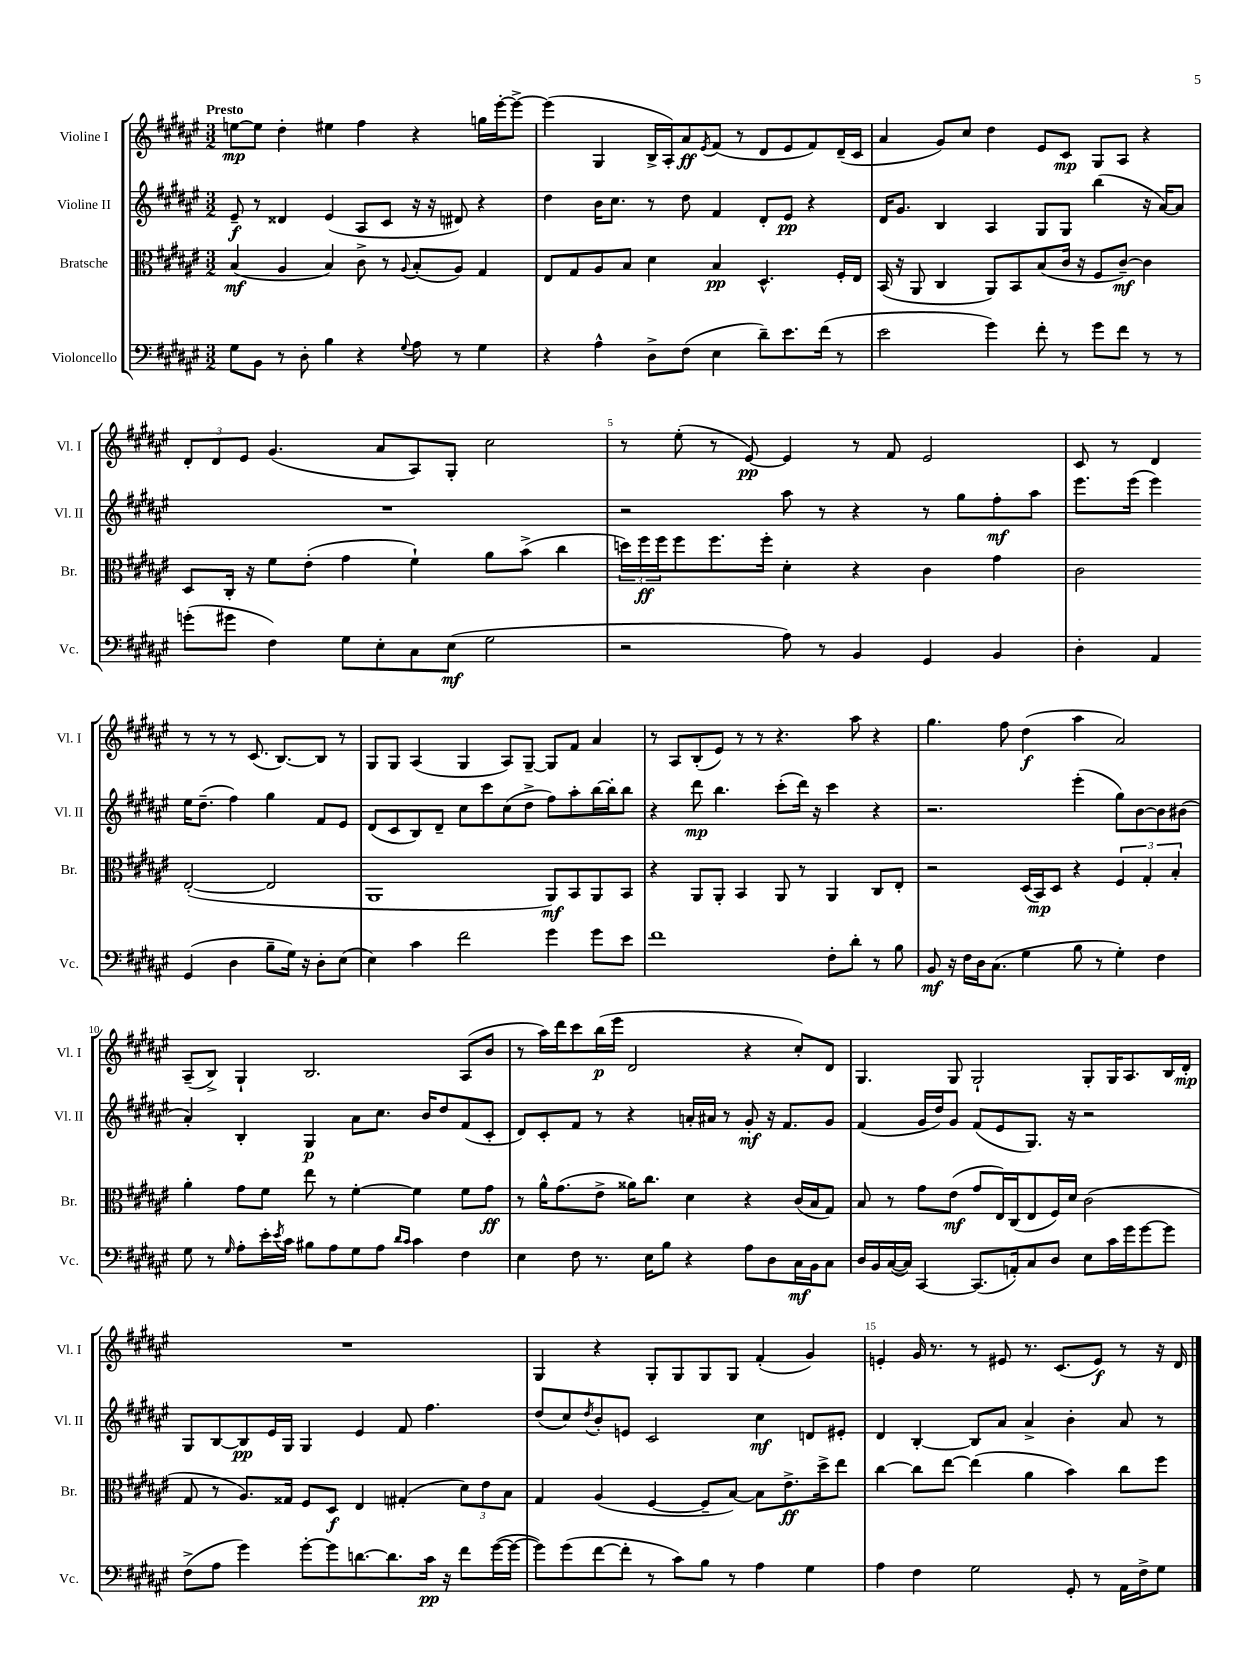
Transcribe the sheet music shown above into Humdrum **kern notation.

**kern	**dynam	**kern	**dynam	**kern	**dynam	**kern	**dynam
*part4	*part4	*part3	*part3	*part2	*part2	*part1	*part1
*staff4	*staff4	*staff3	*staff3	*staff2	*staff2	*staff1	*staff1
*I"Violoncello	*	*I"Bratsche	*	*I"Violine II	*	*I"Violine I	*
*I'Vc.	*	*I'Br.	*	*I'Vl. II	*	*I'Vl. I	*
*clefF4	*	*clefC3	*	*clefG2	*	*clefG2	*
*k[f#c#g#d#a#e#]	*	*k[f#c#g#d#a#e#]	*	*k[f#c#g#d#a#e#]	*	*k[f#c#g#d#a#e#]	*
*M3/2	*	*M3/2	*	*M3/2	*	*M3/2	*
=1	=1	=1	=1	=1	=1	=1	=1
!	!	!	!	!	!	!LO:TX:a:B:t=Presto	!
8G#\L	.	(4B/	mf	8e#~/	f	[8een\L	mp
8BB\J	.	.	.	8r	.	8ee\J]	.
8r	.	4A#/	.	4d##X/	.	4dd#'\	.
8D#'\	.	.	.	.	.	.	.
4B\	.	4B/)	.	(4e#/	.	4ee#X\	.
4r	.	8c#^\	.	8A#/L	.	4ff#\	.
.	.	8r	.	8c#/J	.	.	.
8qqG#/	.	8qqA#/	.	.	.	.	.
8A#\	.	(8B'/L	.	16r	.	4r	.
.	.	.	.	16r	.	.	.
8r	.	8A#/J)	.	8d#X/)	.	.	.
4G#\	.	4G#/	.	4r	.	16ggn\LL	.
.	.	.	.	.	.	[16eee#'\J	.
.	.	.	.	.	.	8eee#^\J_	.
=2	=2	=2	=2	=2	=2	=2	=2
4r	.	8E#/L	.	4dd#\	.	(4eee#\]	.
.	.	8G#/	.	.	.	.	.
4A#^^\	.	8A#/	.	16b\KL	.	4G#/	.
.	.	.	.	8.cc#\J	.	.	.
.	.	8B/J	.	.	.	.	.
8D#^\L	.	4d#\	.	8r	.	16B^/LL	.
.	.	.	.	.	.	16A#'/J)	.
(8F#\J	.	.	.	8dd#\	.	8a#/	ff
.	.	.	.	.	.	8qe#/	.
4E#\	.	4B/	pp	4f#/	.	(8f#/J	.
.	.	.	.	.	.	8r	.
8d#~\L)	.	4.D#^^/	.	8d#'/L	.	8d#/L	.
8.e#\	.	.	.	8e#/J	pp	8e#/	.
.	.	.	.	4r	.	8f#/)	.
(16f#\Jk	.	.	.	.	.	.	.
8r	.	16F#'/LL	.	.	.	(16d#~/L	.
.	.	16E#/JJ	.	.	.	16c#/JJ	.
=3	=3	=3	=3	=3	=3	=3	=3
2e#\	.	(16BB/	.	16d#/KL	.	4a#/	.
.	.	16r	.	8.g#/J	.	.	.
.	.	8AA#/	.	.	.	.	.
.	.	4C#/	.	4B/	.	8g#/L)	.
.	.	.	.	.	.	8cc#/J	.
4g#\)	.	8AA#/L)	.	4A#/	.	4dd#\	.
.	.	8BB/	.	.	.	.	.
8f#'\	.	(8B/	.	8G#/L	.	8e#/L	.
8r	.	16c#/Jk	.	8G#/J	.	8c#/J	mp
.	.	16r	.	.	.	.	.
8g#\L	.	8F#/L	.	(4bb\	.	8G#/L	.
8f#\J	.	[8c#~/J)	mf	.	.	8A#/J	.
8r	.	4c#\]	.	16r	.	4r	.
.	.	.	.	[16a#/KL)	.	.	.
8r	.	.	.	8a#/J]	.	.	.
!!LO:LB:g=z
=4	=4	=4	=4	=4	=4	=4	=4
(8gn'\L	.	8D#/L	.	1.r	.	12d#'/L	.
.	.	.	.	.	.	12d#/	.
8g#X\J	.	16C#'/Jk	.	.	.	.	.
.	.	.	.	.	.	12e#/J	.
.	.	16r	.	.	.	.	.
4F#\)	.	8f#\L	.	.	.	(4.g#/	.
.	.	(8e#'\J	.	.	.	.	.
8G#\L	.	4g#\	.	.	.	.	.
8E#'\	.	.	.	.	.	8a#/L	.
8C#\	.	4f#`\)	.	.	.	8A#/)	.
(8E#\J	mf	.	.	.	.	8G#'/J	.
2G#\	.	8a#\L	.	.	.	2cc#\	.
.	.	(8b^\J	.	.	.	.	.
.	.	4cc#\	.	.	.	.	.
=5	=5	=5	=5	=5	=5	=5	=5
2r	.	24ddn\LL)	.	2r	.	8r	.
.	.	24ff#\	ff	.	.	.	.
.	.	24ff#\J	.	.	.	.	.
.	.	8ff#\	.	.	.	(8ee#'\	.
.	.	8.ff#\	.	.	.	8r	.
.	.	.	.	.	.	[8e#/)	pp
.	.	16ff#'\Jk	.	.	.	.	.
8A#\)	.	4d#'\	.	8aa#\	.	4e#/]	.
8r	.	.	.	8r	.	.	.
4BB/	.	4r	.	4r	.	8r	.
.	.	.	.	.	.	8f#/	.
4GG#/	.	4c#\	.	8r	.	2e#/	.
.	.	.	.	8gg#\L	.	.	.
4BB/	.	4g#\	.	8ff#'\	mf	.	.
.	.	.	.	8aa#\J	.	.	.
=6	=6	=6	=6	=6	=6	=6	=6
4D#'\	.	2c#\	.	8.eee#\L	.	8c#/	.
.	.	.	.	.	.	8r	.
.	.	.	.	(16eee#\Jk	.	.	.
4AA#/	.	.	.	4eee#\)	.	4d#/	.
(4GG#/	.	([2E#'/	.	16ee#\KL	.	8r	.
.	.	.	.	(8.dd#~\J	.	.	.
.	.	.	.	.	.	8r	.
4D#\	.	.	.	4ff#\)	.	8r	.
.	.	.	.	.	.	(8.c#/	.
8B~\L	.	2E#/]	.	4gg#\	.	.	.
.	.	.	.	.	.	[8.B/L)	.
16G#\Jk)	.	.	.	.	.	.	.
16r	.	.	.	.	.	.	.
8D#'\L	.	.	.	8f#/L	.	8B/J]	.
(8E#\J	.	.	.	8e#/J	.	8r	.
!!LO:LB:g=z
=7	=7	=7	=7	=7	=7	=7	=7
4E#\)	.	1AA#	.	(8d#/L	.	8G#/L	.
.	.	.	.	8c#/	.	8G#/J	.
4c#\	.	.	.	8B/)	.	(4A#/	.
.	.	.	.	8d#~/J	.	.	.
2f#\	.	.	.	8cc#\L	.	4G#/	.
.	.	.	.	8ccc#\	.	.	.
.	.	.	.	(8cc#\	.	8A#/L)	.
.	.	.	.	8dd#^\J	.	[8G#~/J	.
4g#\	.	8AA#/L)	mf	8ff#\L)	.	8G#/L]	.
.	.	8BB/	.	8aa#'\	.	8f#/J	.
8g#\L	.	8AA#/	.	[16bb\L	.	4a#/	.
.	.	.	.	16bb'\J]	.	.	.
8e#\J	.	8BB/J	.	8bb\J	.	.	.
=8	=8	=8	=8	=8	=8	=8	=8
1f#	.	4r	.	4r	.	8r	.
.	.	.	.	.	.	8A#/L	.
.	.	8AA#/L	.	8ddd#\	mp	(8B'/	.
.	.	8AA#'/J	.	4.bb\	.	8e#/J)	.
.	.	4BB/	.	.	.	8r	.
.	.	.	.	.	.	8r	.
.	.	8AA#/	.	(8ccc#'\L	.	4.r	.
.	.	8r	.	16ddd#\Jk)	.	.	.
.	.	.	.	16r	.	.	.
8F#'\L	.	4AA#/	.	4ccc#\	.	.	.
8d#'\J	.	.	.	.	.	8aa#\	.
8r	.	8C#/L	.	4r	.	4r	.
8B\	.	8E#'/J	.	.	.	.	.
=9	=9	=9	=9	=9	=9	=9	=9
8BB/	mf	2r	.	2.r	.	4.gg#\	.
16r	.	.	.	.	.	.	.
16F#\LL	.	.	.	.	.	.	.
16D#\J	.	.	.	.	.	.	.
(8.C#\J	.	.	.	.	.	.	.
.	.	.	.	.	.	8ff#\	.
4G#\	.	(16D#/LL	.	.	.	(4dd#\	f
.	.	16BB/J)	mp	.	.	.	.
.	.	8D#/J	.	.	.	.	.
8B\	.	4r	.	(4eee#'\	.	4aa#\	.
8r	.	.	.	.	.	.	.
4G#'\)	.	6F#/	.	8gg#\L)	.	2a#/)	.
.	.	.	.	[8b\	.	.	.
.	.	6G#'/	.	.	.	.	.
4F#\	.	.	.	8b\]	.	.	.
.	.	6B'/	.	.	.	.	.
.	.	.	.	(8b#X\J	.	.	.
!!LO:LB:g=z
=10	=10	=10	=10	=10	=10	=10	=10
8G#\	.	4a#'\	.	4a#'/)	.	(8A#~/L	.
8r	.	.	.	.	.	8B^/J)	.
16qqG#/	.	.	.	.	.	.	.
8A#'\L	.	8g#\L	.	4B'/	.	4G#`/	.
16e#'\L	.	8f#\J	.	.	.	.	.
8qe#/	.	.	.	.	.	.	.
16c#\JJ	.	.	.	.	.	.	.
8B#X\L	.	8ee#\	.	4G#/	p	2.B/	.
8A#\	.	8r	.	.	.	.	.
8G#\	.	[4f#'\	.	8a#\L	.	.	.
8A#\J	.	.	.	8.cc#\J	.	.	.
16qqd#/LL	.	.	.	.	.	.	.
16qqc#/JJ	.	.	.	.	.	.	.
4c#\	.	4f#\]	.	.	.	.	.
.	.	.	.	16b/KL	.	.	.
.	.	.	.	8dd#/	.	.	.
4F#\	.	8f#\L	.	(8f#/	.	(8A#/L	.
.	.	8g#\J	ff	8c#'/J	.	8b/J	.
=11	=11	=11	=11	=11	=11	=11	=11
4E#\	.	8r	.	8d#/L)	.	8r	.
.	.	16a#^^\KL	.	8c#'/	.	16aa#\LL)	.
.	.	(8.g#\	.	.	.	16ddd#\J	.
8F#\	.	.	.	8f#/J	.	8ccc#\	.
8.r	.	8e#^\J	.	8r	.	(16bb\L	p
.	.	.	.	.	.	16eee#\JJ	.
.	.	16a##X\KL)	.	4r	.	2d#/	.
16E#\KL	.	8.cc#\J	.	.	.	.	.
8B\J	.	.	.	.	.	.	.
4r	.	4d#\	.	16an'/LL	.	.	.
.	.	.	.	16a#X/JJ	.	.	.
.	.	.	.	8r	.	.	.
8A#\L	.	4r	.	8g#'/	mf	4r	.
8D#\	.	.	.	16r	.	.	.
.	.	.	.	8.f#/L	.	.	.
16C#\L	mf	(16c#/LL	.	.	.	8cc#'/L)	.
16BB\J	.	16B/J	.	.	.	.	.
8C#\J	.	8G#/J)	.	8g#/J	.	8d#/J	.
=12	=12	=12	=12	=12	=12	=12	=12
16D#/LL	.	8B/	.	(4f#/	.	4.G#/	.
16BB/	.	.	.	.	.	.	.
([16C#/	.	8r	.	.	.	.	.
16C#/JJ])	.	.	.	.	.	.	.
[4CC#/	.	8g#\L	.	16g#/LL	.	.	.
.	.	.	.	16dd#/J)	.	.	.
.	.	(8e#\J	mf	8g#/J	.	8G#/	.
(8.CC#/L]	.	8g#/L	.	(8f#/L	.	2G#`/	.
.	.	16E#/L)	.	8e#/	.	.	.
16AAn'/k)	.	(16C#/J	.	.	.	.	.
8C#/	.	8E#/	.	8.G#/J)	.	.	.
8D#/J	.	16F#/L)	.	.	.	.	.
.	.	16d#/JJ	.	16r	.	.	.
8E#\L	.	(2c#\	.	2r	.	8G#'/L	.
16c#\L	.	.	.	.	.	16G#/K	.
16g#\J	.	.	.	.	.	8.A#/	.
[8g#\	.	.	.	.	.	.	.
8g#\J]	.	.	.	.	.	16B/L	.
.	.	.	.	.	.	16d#'/JJ	mp
!!LO:LB:g=z
=13	=13	=13	=13	=13	=13	=13	=13
(8F#^\L	.	8G#/	.	8G#/L	.	1.r	.
8A#\J	.	8r	.	[8B/	.	.	.
4g#\)	.	8.A#/L)	.	8B/]	pp	.	.
.	.	.	.	16e#/L	.	.	.
.	.	16G##X/Jk	.	16G#/JJ	.	.	.
[8g#'\L	.	8F#/L	.	4G#/	.	.	.
8g#\]	.	8D#/J	f	.	.	.	.
[8.dn\	.	4E#/	.	4e#/	.	.	.
8.d\]	.	.	.	.	.	.	.
.	.	(4G#X'/	.	8f#/	.	.	.
16c#\Jk	pp	.	.	4.ff#\	.	.	.
16r	.	.	.	.	.	.	.
8f#\L	.	12d#\L)	.	.	.	.	.
.	.	12e#\	.	.	.	.	.
([16g#\L	.	.	.	.	.	.	.
.	.	12B\J	.	.	.	.	.
16g#\JJ_	.	.	.	.	.	.	.
=14	=14	=14	=14	=14	=14	=14	=14
8g#\L])	.	4G#/	.	(8dd#/L	.	4G#/	.
(8g#\	.	.	.	8cc#/)	.	.	.
.	.	.	.	8qdd#/	.	.	.
[8f#\	.	(4A#/	.	8b'/	.	4r	.
8f#'\J]	.	.	.	8en/J	.	.	.
8r	.	[4F#/	.	2c#/	.	8G#'/L	.
8c#\L)	.	.	.	.	.	8G#/	.
8B\J	.	8F#~/L]	.	.	.	8G#/	.
8r	.	[8B/J)	.	.	.	8G#/J	.
4A#\	.	8B\L]	.	4cc#\	mf	(4f#'/	.
.	.	8.e#^\	ff	.	.	.	.
4G#\	.	.	.	8dn/L	.	4g#/)	.
.	.	16dd#^\k	.	.	.	.	.
.	.	8ee#\J	.	8e#X'/J	.	.	.
=15	=15	=15	=15	=15	=15	=15	=15
4A#\	.	[4cc#\	.	4d#/	.	4en'/	.
4F#\	.	8cc#\L]	.	[4B'/	.	16g#/	.
.	.	.	.	.	.	8.r	.
.	.	[8ee#\J	.	.	.	.	.
2G#\	.	(4ee#\]	.	8B/L]	.	8r	.
.	.	.	.	8a#/J	.	8e#X/	.
.	.	4a#\	.	4a#^/	.	8.r	.
.	.	.	.	.	.	(8.c#/L	.
8GG#'/	.	4b\)	.	4b'\	.	.	.
8r	.	.	.	.	.	8e#/J)	f
16AA#\LL	.	8cc#\L	.	8a#/	.	8r	.
16F#^\J	.	.	.	.	.	.	.
8G#\J	.	8ff#\J	.	8r	.	16r	.
.	.	.	.	.	.	16d#/	.
==	==	==	==	==	==	==	==
*-	*-	*-	*-	*-	*-	*-	*-
